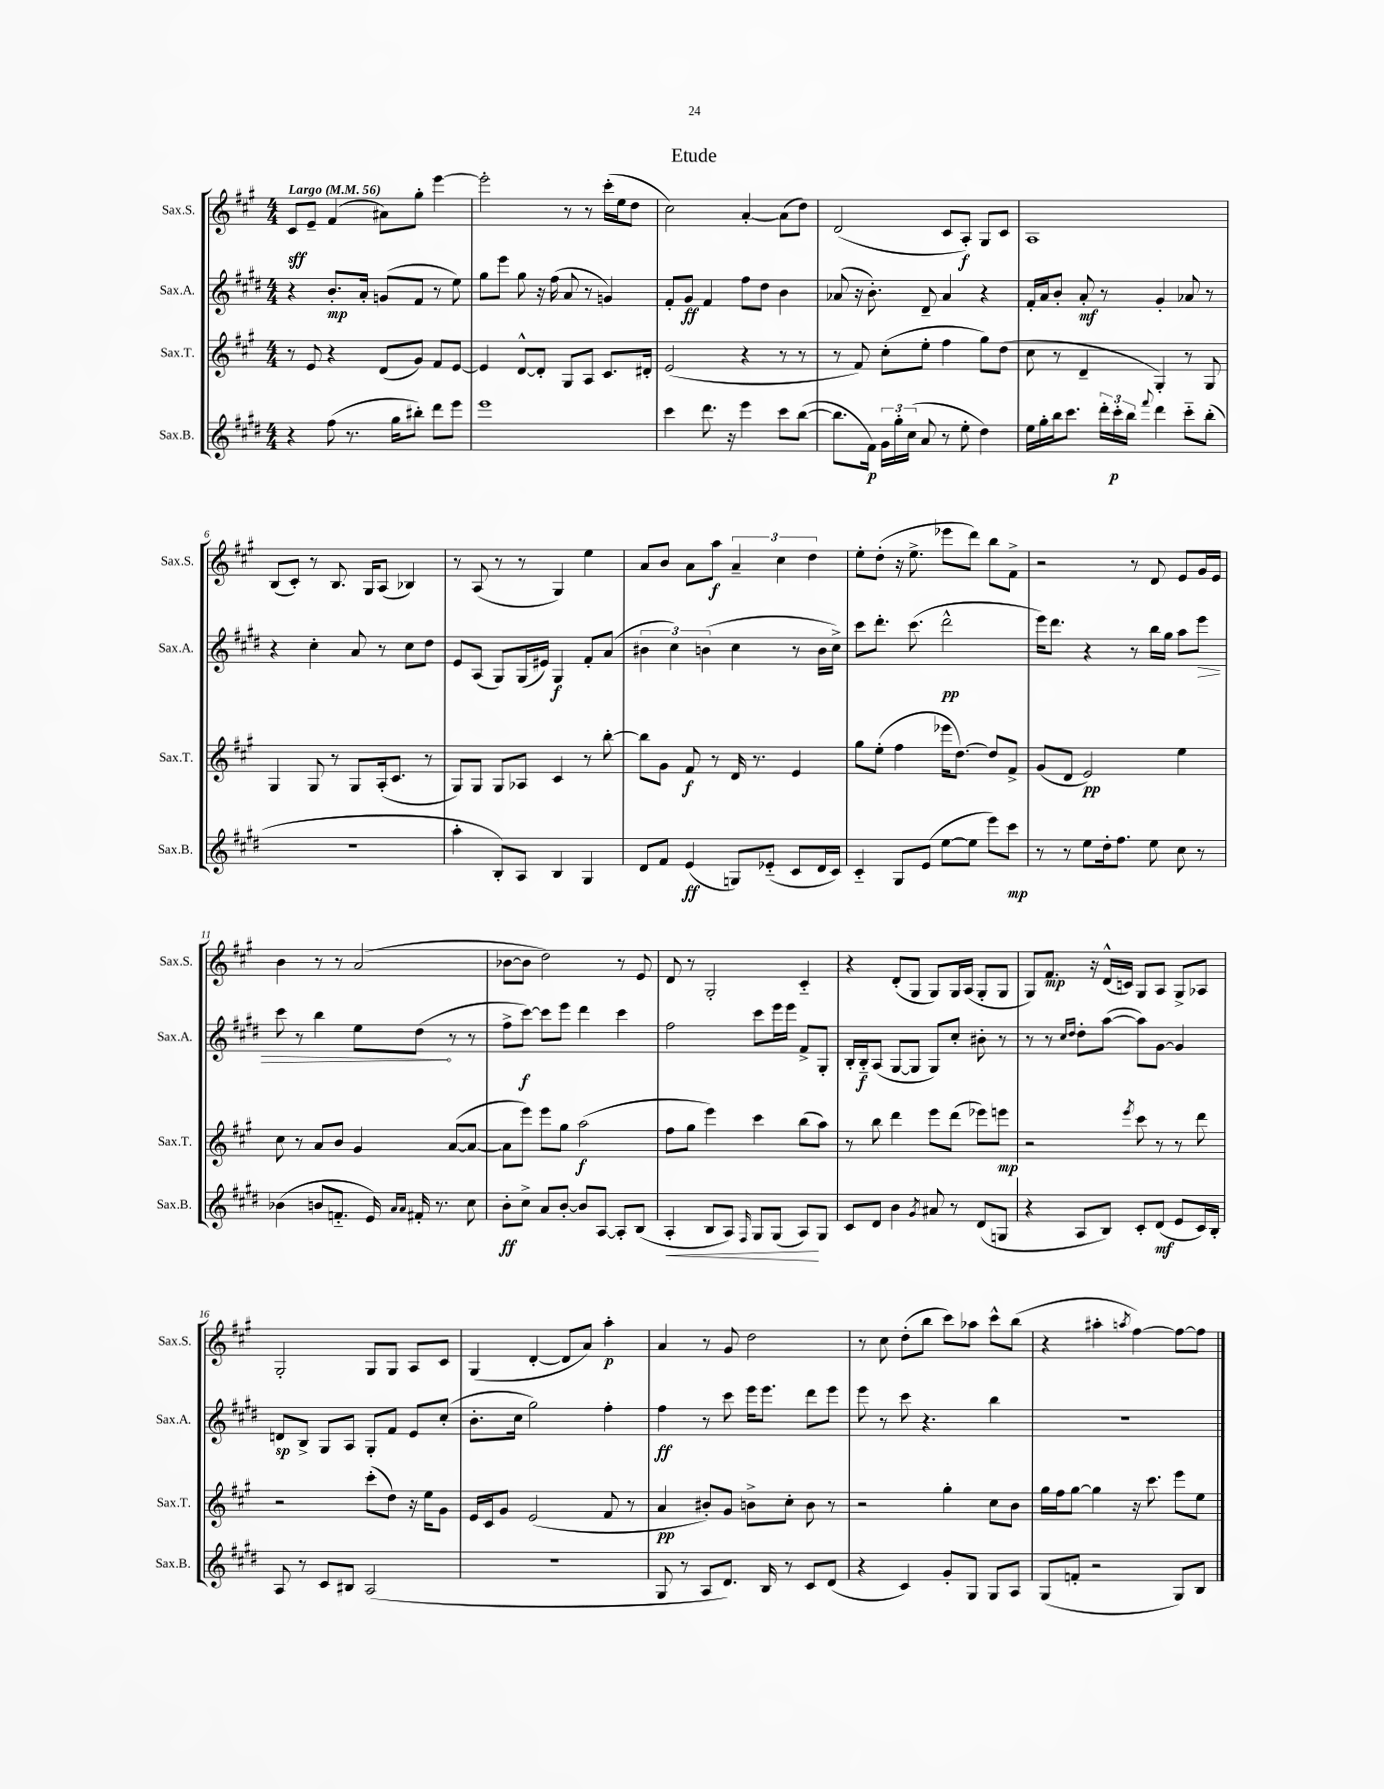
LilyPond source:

\header { title = "Etude" }
<<
\new StaffGroup <<
\new Staff = "s0" \with { instrumentName = "Sax.S." shortInstrumentName = "Sax.S." } {
    \clef treble \key a \major \numericTimeSignature \time 4/4 \tempo "Largo" 4 = 56
    \autoBeamOff cis'8[\sff e'8]-- fis'4( ais'8[) gis''8]-. e'''4~ |
    e'''2-. r8 r8 cis'''16[-.( e''16 d''8] |
    cis''2) a'4~-. a'8[( d''8]) |
    d'2( cis'8[ a8]-.\f) gis8[ cis'8] |
    a1 |
    b8[( cis'8]-.) r8 b8. gis16[ a8]( bes4) |
    r8 a8( r8 r8 gis4) e''4 |
    a'8[ b'8] a'8[ a''8]\f \tuplet 3/2 { a'4-- cis''4 d''4 } |
    e''8[-. d''8]-.( r16 e''8.-> ees'''8[ d'''8]) b''8[ fis'8]-> |
    r2 r8 d'8 e'8[ gis'16 e'16] |
    b'4 r8 r8 a'2( |
    bes'8[~ bes'8] d''2) r8 e'8 |
    d'8 r8 gis2-. cis'4-_ |
    r4 d'8[-.( gis8] gis8[) gis16 a16]( gis8[-. gis8] |
    gis8[) fis'8.]\mp r16 d'16[-^( c'16]) gis8[ a8] gis8[-> aes8] |
    gis2-. gis8[ gis8] a8[ cis'8] |
    gis4( d'4~-. d'8[ a'8]) a''4-.\p |
    a'4 r8 gis'8 d''2 |
    r8 cis''8 d''8[-.( b''8] cis'''8[) aes''8] cis'''8[-^ b''8]( |
    r4 ais''4-. \acciaccatura { a''8 } fis''4~) fis''8[~ fis''8] \bar "|." |
}
\new Staff = "s1" \with { instrumentName = "Sax.A." shortInstrumentName = "Sax.A." } {
    \clef treble \key e \major \numericTimeSignature \time 4/4
    \autoBeamOff r4 b'8.[-.\mp a'16]-. g'8[( fis'8] r8 e''8) |
    gis''8[ e'''8] gis''8 r16 fis''16( a'8 r8 g'4) |
    fis'8[-. gis'8]\ff fis'4 fis''8[ dis''8] b'4 |
    aes'8( r16 b'8.-.) dis'8-- aes'4 r4 |
    fis'16[-. a'16 b'8]-. a'8-.\mf r8 gis'4-. aes'8 r8 |
    r4 cis''4-. a'8 r8 cis''8[ dis''8] |
    e'8[ a8]( gis8[) gis16( eis'16]) gis4\f fis'8[-. a'8]( |
    \tuplet 3/2 { bis'4 cis''4) b'4( } cis''4 r8 b'16[ cis''16]->) |
    cis'''8[ dis'''8.]-. cis'''8.( dis'''2-^\pp |
    e'''16[) dis'''8.] r4 r8 b''16[ gis''16] a''8[ \once \override Hairpin.circled-tip = ##t e'''8]\> |
    cis'''8 r8 b''4 e''8[ dis''8]\!( r8 r8 |
    fis''8[-> cis'''8]~\f) cis'''8[ e'''8] dis'''4 cis'''4 |
    fis''2 cis'''8[ e'''16 e'''16] fis'8[-> gis8]-. |
    b16[-. b16-_\f a8]( gis8[~ gis8] gis8[) cis''8]-. bis'8-. r8 |
    r8 r8 \grace { cis''16[ dis''16] } dis''8[-. a''8]~( a''8[) gis'8]~ gis'4 |
    d'8[\sp b8]-> gis8[ a8] gis8[-. fis'8] e'8[ cis''8]-.( |
    b'8.[-. cis''16] gis''2) fis''4-. |
    fis''4\ff r8 cis'''8 e'''16[ e'''8.] dis'''8[ e'''8] |
    e'''8 r8 cis'''8 r4. b''4 |
    R1 \bar "|." |
}
\new Staff = "s2" \with { instrumentName = "Sax.T." shortInstrumentName = "Sax.T." } {
    \clef treble \key a \major \numericTimeSignature \time 4/4
    \autoBeamOff r8 e'8 r4 d'8[( gis'8]) fis'8[ e'8]~ |
    e'4 d'8[~-^ d'8]-. gis8[ a8] cis'8.[ dis'16]-. |
    e'2( r4 r8 r8 |
    r8 fis'8) cis''8[-.( e''8]-. fis''4 gis''8[) d''8]( |
    cis''8 r8 d'4-- gis4-.) r8 gis8 |
    gis4 gis8 r8 gis8[ a16-.( cis'8.] r8 |
    gis8[) gis8] gis8[ aes8] cis'4 r8 b''8~-. |
    b''8[ gis'8] fis'8\f r8 d'16 r8. e'4 |
    gis''8[ e''8]-.( fis''4 ees'''16[ d''8.]~) d''8[ fis'8]-> |
    gis'8[( d'8] e'2\pp) e''4 |
    cis''8 r8 a'8[ b'8] gis'4 a'8[~( a'8]~ |
    a'8[ e'''8]) e'''8[ gis''8] a''2\f( |
    fis''8[ gis''8] e'''4) cis'''4 b''8[( a''8]) |
    r8 b''8 d'''4 e'''8[ d'''8]( ees'''8[) e'''8]\mp |
    r2 \acciaccatura { e'''8 } cis'''8 r8 r8 d'''8 |
    r2 cis'''8[-.( d''8]) r16 e''16[ gis'8] |
    e'16[ cis'16 gis'8] e'2( fis'8 r8 |
    a'4\pp bis'8[-.) gis'8] b'8[-> cis''8]-. b'8 r8 |
    r2 gis''4-. cis''8[ b'8] |
    gis''16[ fis''16 gis''8]~ gis''4 r16 cis'''8. e'''8[ e''8] \bar "|." |
}
\new Staff = "s3" \with { instrumentName = "Sax.B." shortInstrumentName = "Sax.B." } {
    \clef treble \key e \major \numericTimeSignature \time 4/4
    \autoBeamOff r4 fis''8( r8. gis''16[ bis''8]-.) dis'''8[ e'''8] |
    e'''1 |
    cis'''4 dis'''8. r16 e'''4 cis'''8[ b''8]~( |
    b''8.[ fis'16]\p) \tuplet 3/2 { gis'16[ gis''16-. cis''16]( } a'8 r8 e''8-. dis''4) |
    e''16[ gis''16-. b''16 cis'''8.] \tuplet 3/2 { dis'''16[-. cis'''16-.\p b''16] } \appoggiatura { fis'''8 } dis'''4 cis'''8[-_ b''8]-.( |
    R1 |
    a''4-. b8[-.) a8] b4 gis4 |
    dis'8[ fis'8] e'4\ff( g8[) ees'8]-_( cis'8[ dis'16 cis'16]) |
    cis'4-_ gis8[ e'8]( e''8[~ e''8] e'''8[) cis'''8]\mp |
    r8 r8 e''8[ dis''16-. fis''8.] e''8 cis''8 r8 |
    bes'4( b'8[ f'8.]-_ e'16) \grace { a'16[ a'16] } fis'16-. r8. cis''8 |
    b'8[-.\ff cis''8]-> a'8[ b'8]~-. b'8[ a8]~ a8[-. b8]( |
    a4-.\< b8[ a8]) \grace { fis16 } gis8[ gis8]( a8[\!) gis8] |
    cis'8[ dis'8] b'4 \acciaccatura { gis'8 } ais'8 r8 dis'8[( g8] |
    r4 a8[ b8]) cis'8[-. dis'8]\mf( e'8[ cis'16) b16]-. |
    a8 r8 cis'8[ bis8] a2( |
    R1 |
    gis8 r8 a8[ dis'8.]) b16 r8 cis'8[ dis'8]( |
    r4 cis'4) gis'8[-. gis8] gis8[ a8] |
    gis8[( f'8]-. r2 gis8[) b8] \bar "|." |
}
>>
>>
